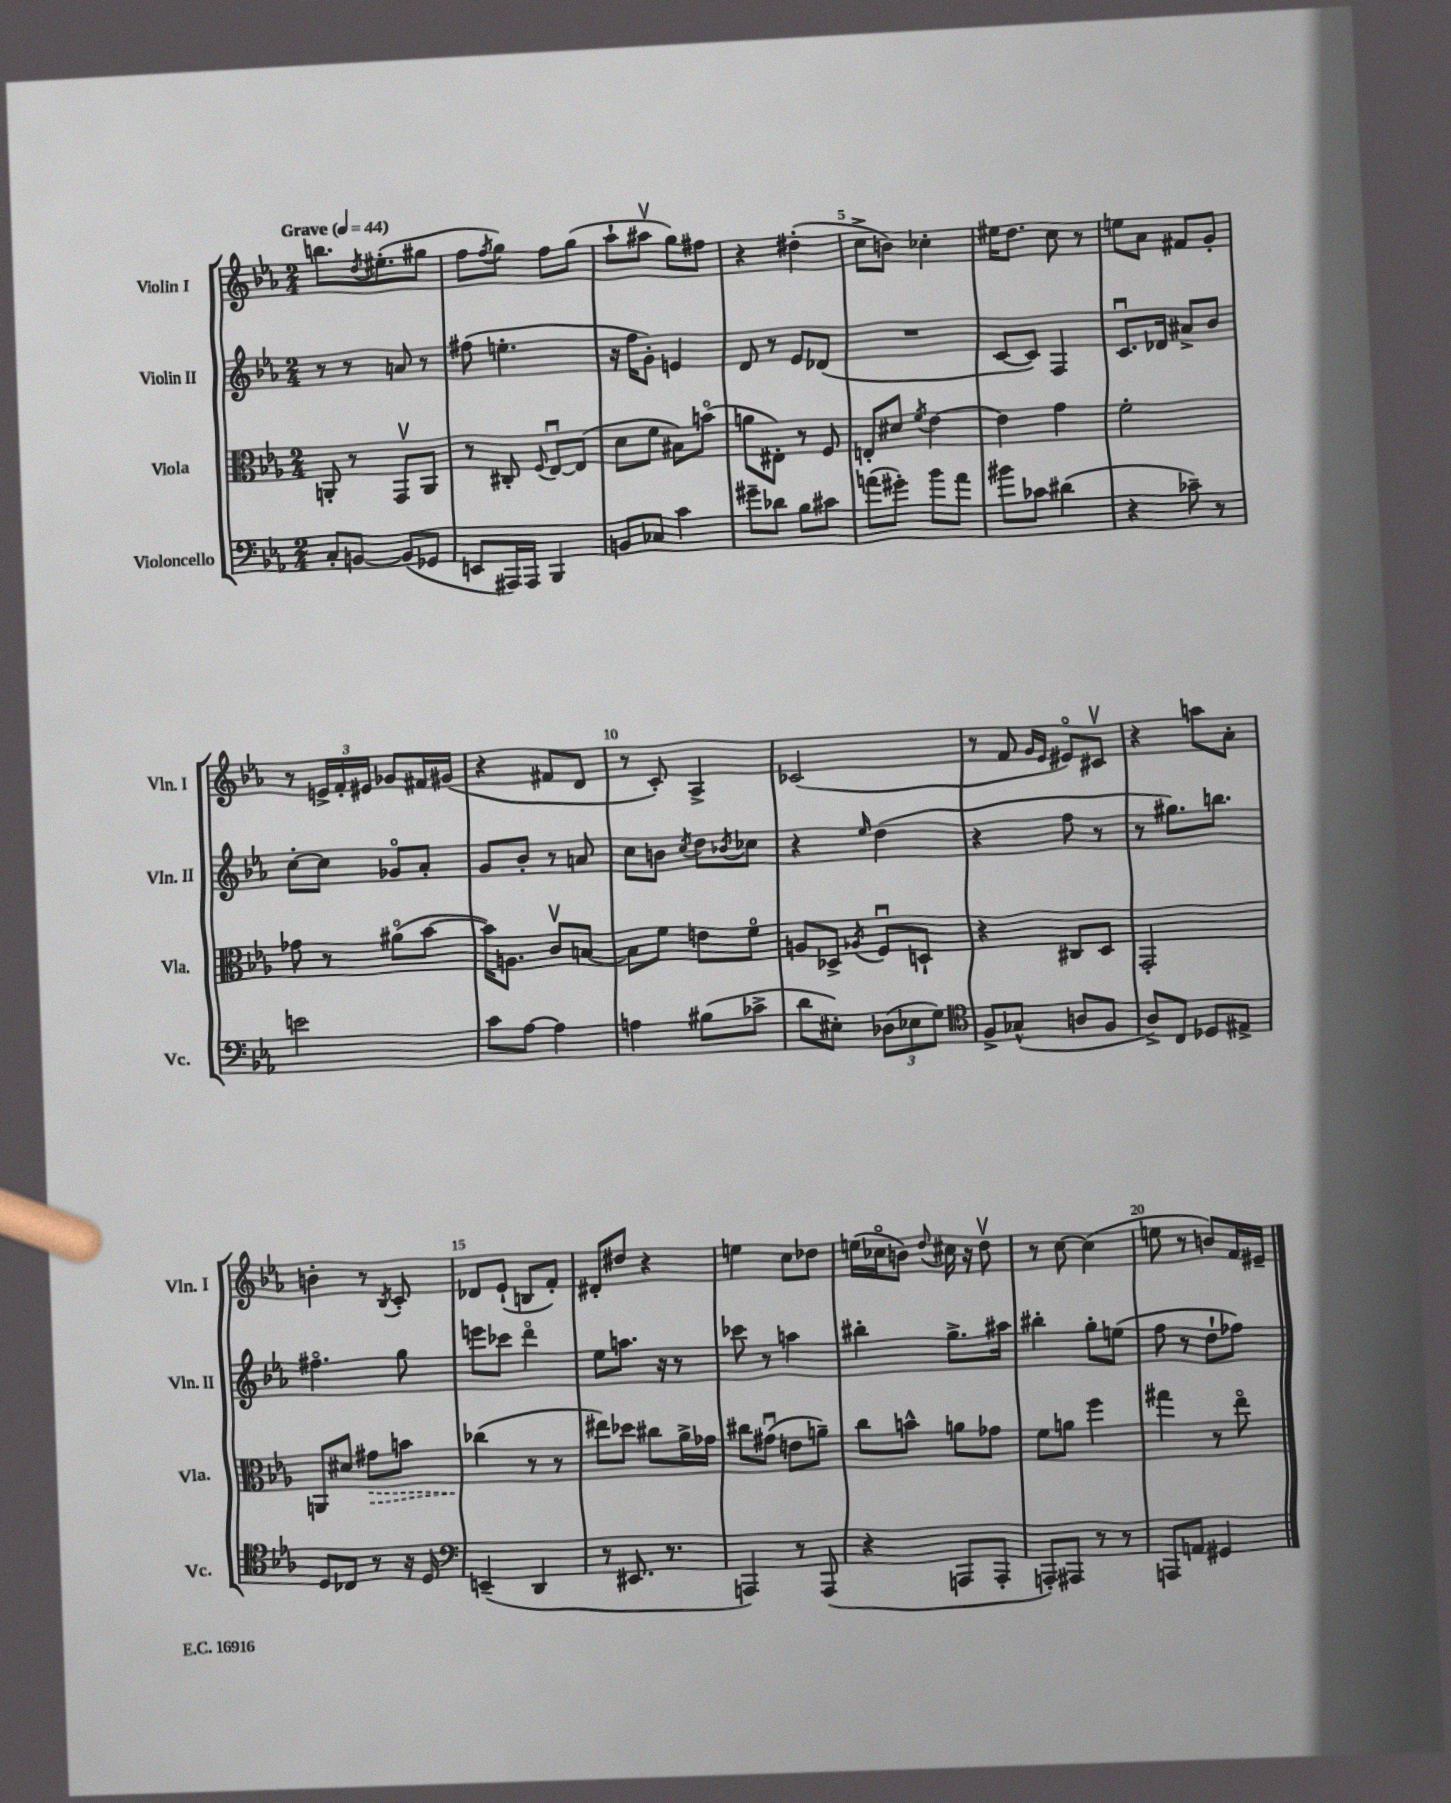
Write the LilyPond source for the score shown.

<<
\new StaffGroup <<
\new Staff = "s0" \with { instrumentName = "Violin I" shortInstrumentName = "Vln. I" } {
    \clef treble \key ees \major \numericTimeSignature \time 2/4 \tempo "Grave" 4 = 44
    b''8. \acciaccatura { d''8 } eis''8.-.( gis''8 |
    f''8 \acciaccatura { f''8 } g''8) f''8 g''8( |
    aes''8-! ais''8\upbow g''8) fis''8 |
    r4 dis''4-.( |
    c''8-> b'8) ces''4-. |
    eis''16 d''8. c''8 r8 |
    e''8 aes'8 fis'8 g'8-. |
    r8 \tuplet 3/2 { e'16-> f'16-. eis'16 } ges'8 fis'16 gis'16( |
    r4 fis'8 d'8 |
    r8 c'8-.) aes4-> |
    ces'2( |
    r8 f'8 \grace { g'16 ees'16 } eis'8\flageolet) cis'8\upbow |
    r4 a''8 aes'8-. |
    b'4-. r8 \acciaccatura { bes8 } c'8-. |
    des'8 ees'8-!( b8 f'8-.) |
    dis'8-. dis''8 r4 |
    e''4 c''8 des''8 |
    e''16( ces''16\flageolet b'8) \appoggiatura { d''8 } cis''16 r16 d''8\upbow |
    r8 c''8~ c''4( |
    e''8 r8 b'8) f'16 eis'16-- \bar "|." |
}
\new Staff = "s1" \with { instrumentName = "Violin II" shortInstrumentName = "Vln. II" } {
    \clef treble \key ees \major \numericTimeSignature \time 2/4
    r8 r8 a'8 r8 |
    fis''8( e''4.-. |
    r16 f''16 g'8-.) e'4 |
    d'8 r8 ees'8 des'8( |
    R2 |
    c'8~ c'8) f4 |
    c'8.\downbow des'16 ais'8-> bes'8 |
    c''8~-. c''8 ges'8\flageolet aes'8-. |
    g'8 bes'8-. r8 a'8 |
    c''8 b'8 \acciaccatura { c''8 } d''8 \acciaccatura { bes'8 } ces''8 |
    r4 \grace { ees''16 } d''4( |
    r4 f''8 r8 |
    r8 gis''8.) b''8. |
    fis''4.\flageolet g''8 |
    e'''8 ces'''8 d'''4\flageolet |
    ees''8 a''8. r16 r8 |
    ces'''8 r8 a''4 |
    bis''4-. g''8.-> ais''16 |
    bis''4-. g''8-. e''8( |
    f''8 r8 d''8-! fes''8) \bar "|." |
}
\new Staff = "s2" \with { instrumentName = "Viola" shortInstrumentName = "Vla." } {
    \clef alto \key ees \major \numericTimeSignature \time 2/4
    a,8-. r8 g,8\upbow a,8 |
    r8 cis8-. \appoggiatura { f8 } ees8~\downbow ees8( |
    d'8 f'8 bis8) b'8\flageolet( |
    a'8 eis8-.) r8 f8 |
    e8-. dis'8 \acciaccatura { f'8 } ees'4~ |
    ees'4 g'4 |
    f'2-. |
    ges'8 r8 ais'8\flageolet( bes'8~ |
    bes'16) a8. c'8\upbow b8~ |
    b8 f'8 e'8 f'8\flageolet |
    a8 des8-> \acciaccatura { aes8 } f8\downbow d8-! |
    r4 cis8 d8 |
    g,2-. |
    a,8 dis'8 \once \override Hairpin.style = #'dashed-line gis'8\> b'8 |
    ces''4\!( r8 r8 |
    eis''8) des''8 cis''8 aes'16-> ges'16 |
    cis''8 gis'8\downbow( e'8 a'8--) |
    c''8 b'8-^ a'8 ges'8 |
    f'8 a'8 f''4 |
    gis''4 r8 ees''8\flageolet \bar "|." |
}
\new Staff = "s3" \with { instrumentName = "Violoncello" shortInstrumentName = "Vc." } {
    \clef bass \key ees \major \numericTimeSignature \time 2/4
    c8-. b,8~ b,8( ges,8 |
    e,8 ais,,16) ais,,16 bes,,4 |
    b,8 ces8 c'4 |
    gis'8-- des'8 bes8 cis'8 |
    a'8( gis'8-.) bes'8 a'8 |
    bis'8 ces'8 dis'4( |
    r4 ces'8--) r8 |
    e'2 |
    c'8 aes8~ aes4 |
    a4 bis8( ces'8-> |
    d'8 eis8-.) \tuplet 3/2 { des8( ees8 g8) } |
    \clef tenor f8-> ges8-^( a8 f8 |
    aes8->) c8 des8 eis8-> |
    d8 ces8 r8 r16 d16 |
    \clef bass e,4--( d,4 |
    r8 eis,8. r8. |
    a,,4) r8 a,,8( |
    r4 a,,8 a,,8-. |
    a,,8-.) ais,,8 r8 r8 |
    a,,8 a,8 gis,4 \bar "|." |
}
>>
>>
\layout { \context { \Score \override BarNumber.break-visibility = ##(#f #t #t) barNumberVisibility = #(every-nth-bar-number-visible 5) } }
